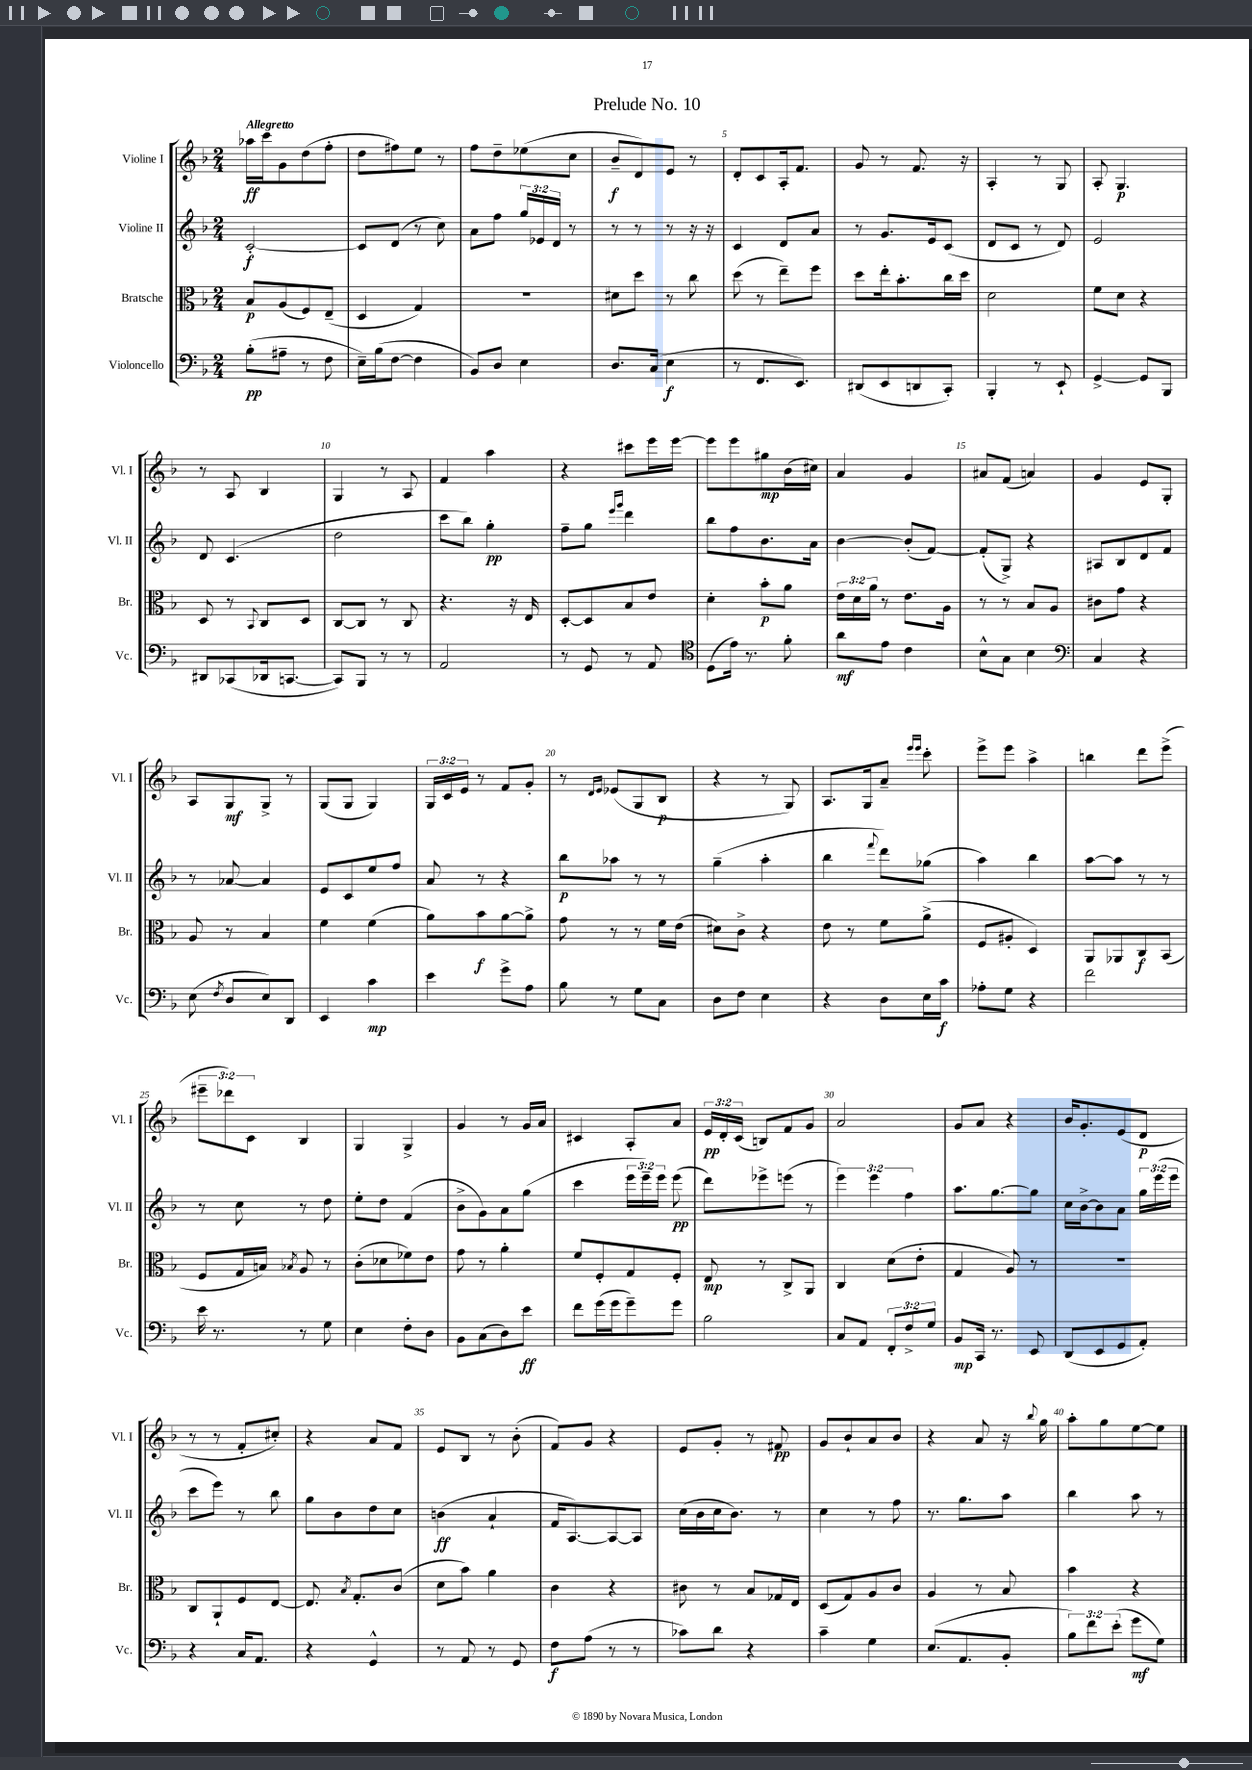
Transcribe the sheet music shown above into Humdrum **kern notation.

**kern	**dynam	**kern	**dynam	**kern	**dynam	**kern	**dynam
*part4	*part4	*part3	*part3	*part2	*part2	*part1	*part1
*staff4	*staff4	*staff3	*staff3	*staff2	*staff2	*staff1	*staff1
*I"Violoncello	*	*I"Bratsche	*	*I"Violine II	*	*I"Violine I	*
*I'Vc.	*	*I'Br.	*	*I'Vl. II	*	*I'Vl. I	*
*clefF4	*	*clefC3	*	*clefG2	*	*clefG2	*
*k[b-]	*	*k[b-]	*	*k[b-]	*	*k[b-]	*
*M2/4	*	*M2/4	*	*M2/4	*	*M2/4	*
=1	=1	=1	=1	=1	=1	=1	=1
!	!	!	!	!	!	!LO:TX:a:B:t=Allegretto	!
(8B-'\L	pp	8B-/L	p	[2c'/	f	16aa-X\LL	ff
.	.	.	.	.	.	16ccc\J	.
8A#X~\J	.	(8A/	.	.	.	8g\	.
8r	.	8F/)	.	.	.	(8dd\	.
8F\	.	(8E~/J	.	.	.	8ff'\J	.
=2	=2	=2	=2	=2	=2	=2	=2
16E~\LL)	.	4D/	.	8c/L]	.	8dd\L	.
(16B-\J	.	.	.	.	.	.	.
[8F\J	.	.	.	(8d/J	.	8ff#X\)	.
4F\]	.	4G/)	.	8r	.	8ee\J	.
.	.	.	.	8cc\)	.	8r	.
=3	=3	=3	=3	=3	=3	=3	=3
8BB-/L)	.	2r	.	8a\L	.	8ff\L	.
8D/J	.	.	.	8ff\J	.	8dd~\	.
4E\	.	.	.	24gg/LL	.	(8ee-X\	.
.	.	.	.	24e-X/	.	.	.
.	.	.	.	24d/JJ	.	.	.
.	.	.	.	8r	.	8cc\J	.
=4	=4	=4	=4	=4	=4	=4	=4
8.D/L	.	8d#X\L	.	8r	.	8b-~/L	f
.	.	8dd\J	.	8r	.	8d/)	.
(16C/Jk	.	.	.	.	.	.	.
4E\	f	8r	.	8r	.	8e/J	.
.	.	8cc\	.	16r	.	8r	.
.	.	.	.	16r	.	.	.
=5	=5	=5	=5	=5	=5	=5	=5
8r	.	(8dd\	.	4c/	.	8d'/L	.
8.FF/L	.	8r	.	.	.	8c/	.
.	.	8ee~\L)	.	8d/L	.	16A'/k	.
8.EE/J)	.	.	.	.	.	8.f/J	.
.	.	8ff\J	.	8a/J	.	.	.
=6	=6	=6	=6	=6	=6	=6	=6
(8DD#X/L	.	8dd\L	.	8r	.	8g/	.
8EE/	.	16ee'\k	.	8.g/L	.	8r	.
.	.	8.b-'\	.	.	.	.	.
8DDn/	.	.	.	.	.	8.f/	.
.	.	.	.	16e/k	.	.	.
8CC'/J)	.	16cc\L	.	(8c/J	.	.	.
.	.	16dd\JJ	.	.	.	16r	.
=7	=7	=7	=7	=7	=7	=7	=7
4BBB-'/	.	2d\	.	8d/L	.	4A'/	.
.	.	.	.	8c/J	.	.	.
8r	.	.	.	8r	.	8r	.
8EE`/	.	.	.	8d/)	.	8G/	.
=8	=8	=8	=8	=8	=8	=8	=8
[4GG^/	.	8f\L	.	2e/	.	8A'/	.
.	.	8d\J	.	.	.	4.G/	p
8GG/L]	.	4r	.	.	.	.	.
8BBB-/J	.	.	.	.	.	.	.
!!LO:LB:g=z
=9	=9	=9	=9	=9	=9	=9	=9
8DD#X/L	.	8D/	.	8d/	.	8r	.
(8CC-X/	.	8r	.	(4.c/	.	8A/	.
.	.	8qqBB-/	.	.	.	.	.
16DD-X/k	.	8C/L	.	.	.	4B-/	.
[8.CCn/J	.	.	.	.	.	.	.
.	.	8D/J	.	.	.	.	.
=10	=10	=10	=10	=10	=10	=10	=10
8CC/L])	.	[8C/L	.	2dd\	.	4G/	.
8BBB-/J	.	8C/J]	.	.	.	.	.
8r	.	8r	.	.	.	8r	.
8r	.	8C/	.	.	.	8A/	.
=11	=11	=11	=11	=11	=11	=11	=11
2AA/	.	4.r	.	8ccc\L	.	4f/	.
.	.	.	.	8bb-\J)	.	.	.
.	.	.	.	4gg'\	pp	4aa\	.
.	.	16r	.	.	.	.	.
.	.	16E/	.	.	.	.	.
=12	=12	=12	=12	=12	=12	=12	=12
8r	.	[8D'/L	.	8ff~\L	.	4r	.
8GG/	.	8D/]	.	8gg\J	.	.	.
.	.	.	.	16qqeee/LL	.	.	.
.	.	.	.	16qqggg/JJ	.	.	.
8r	.	8B-/	.	4ddd\	.	8ccc#X\L	.
8AA/	.	8e/J	.	.	.	16eee\L	.
.	.	.	.	.	.	[16eee\JJ	.
=13	=13	=13	=13	=13	=13	=13	=13
*clefC4	*	*	*	*	*	*	*
(8D\L	.	4d'\	.	8bb-\L	.	8eee\L]	.
16e\Jk)	.	.	.	8ff\	.	8eee\	.
8.r	.	.	.	.	.	.	.
.	.	8b-'\L	p	8.b-\	.	8gg#X\	mp
8f'\	.	8a\J	.	.	.	(16b-\L	.
.	.	.	.	16a\Jk	.	16cc#X\JJ)	.
=14	=14	=14	=14	=14	=14	=14	=14
8a\L	mf	24e\LL	.	[4b-\	.	4a/	.
.	.	24d\	.	.	.	.	.
.	.	24a\JJ	.	.	.	.	.
8e\J	.	8r	.	.	.	.	.
4c\	.	8.e\L	.	(8b-'/L]	.	4g/	.
.	.	.	.	[8f/J)	.	.	.
.	.	16A\Jk	.	.	.	.	.
=15	=15	=15	=15	=15	=15	=15	=15
8B-^^\L	.	8r	.	(8f'/L]	.	8a#X/L	.
8G\J	.	8r	.	8G^/J)	.	(8f/J	.
4B-\	.	8B-/L	.	4r	.	4an/)	.
.	.	8A/J	.	.	.	.	.
=16	=16	=16	=16	=16	=16	=16	=16
*clefF4	*	*	*	*	*	*	*
4C/	.	8c#X\L	.	8A#X/L	.	4g/	.
.	.	8g\J	.	8B-/	.	.	.
4r	.	4r	.	8d/	.	8e/L	.
.	.	.	.	8f/J	.	8G'/J	.
!!LO:LB:g=z
=17	=17	=17	=17	=17	=17	=17	=17
(8E\	.	8A/	.	8r	.	8A/L	.
8qF/	.	.	.	.	.	.	.
8D/L	.	8r	.	[8a-X/	.	8G/	mf
8E/)	.	4B-/	.	4a-/]	.	8G^/J	.
8DD/J	.	.	.	.	.	8r	.
=18	=18	=18	=18	=18	=18	=18	=18
4EE/	.	4f\	.	8e/L	.	(8G/L	.
.	.	.	.	8c/	.	8G/J	.
4c\	mp	(4f\	.	8ee/	.	4G/)	.
.	.	.	.	8ff/J	.	.	.
=19	=19	=19	=19	=19	=19	=19	=19
4e\	.	8a\L)	.	8a/	.	24G/LL	.
.	.	.	.	.	.	24c/	.
.	.	.	.	.	.	24e/JJ	.
.	.	8b-\	f	8r	.	8r	.
8g^\L	.	[8a\	.	4r	.	8f/L	.
8A\J	.	8a^\J]	.	.	.	8g'/J	.
=20	=20	=20	=20	=20	=20	=20	=20
8B-\	.	8g\	.	8bb-\L	p	8r	.
.	.	.	.	.	.	16qqd/LL	.
.	.	.	.	.	.	16qqe/JJ	.
8r	.	8r	.	8aa-X\J	.	(8e-X/L	.
8G\L	.	8r	.	8r	.	8G/	.
8C\J	.	16f\LL	.	8r	.	8B-/J	p
.	.	(16e\JJ	.	.	.	.	.
=21	=21	=21	=21	=21	=21	=21	=21
8D\L	.	8d#X\L)	.	(4gg~\	.	4r	.
8F\J	.	8c^\J	.	.	.	.	.
4E\	.	4r	.	4aa'\	.	8r	.
.	.	.	.	.	.	8G/)	.
=22	=22	=22	=22	=22	=22	=22	=22
4r	.	8e\	.	4bb-\	.	8.A/L	.
.	.	8r	.	.	.	.	.
.	.	.	.	.	.	16G/k	.
.	.	.	.	8qqfff/	.	.	.
8D\L	.	8f\L	.	8ddd\L)	.	8a~/J	.
.	.	.	.	.	.	16qqeee/LL	.
.	.	.	.	.	.	16qqeee/JJ	.
16E\L	.	(8a^\J	.	(8gg-X\J	.	8ccc'\	.
16c\JJ	f	.	.	.	.	.	.
=23	=23	=23	=23	=23	=23	=23	=23
8A-X'\L	.	8F/L	.	4aa\)	.	8eee^\L	.
8G\J	.	8A#X'/J	.	.	.	8eee\J	.
4r	.	4D/)	.	4bb-\	.	4aa^\	.
=24	=24	=24	=24	=24	=24	=24	=24
2f\	.	8AA/L	.	[8aa\L	.	4bbn\	.
.	.	8AA-X/	.	8aa\J]	.	.	.
.	.	8C/	f	8r	.	8ddd\L	.
.	.	(8BB-/J	.	8r	.	(8eee^\J	.
!!LO:LB:g=z
=25	=25	=25	=25	=25	=25	=25	=25
16e\	.	8F/L	.	8r	.	12eee#X~\L	.
8.r	.	.	.	.	.	.	.
.	.	.	.	.	.	12ddd-X\)	.
.	.	16G/L	.	8cc\	.	.	.
.	.	.	.	.	.	12c\J	.
.	.	16Bn/JJ)	.	.	.	.	.
.	.	8qB-X/	.	.	.	.	.
8r	.	8A/	.	8r	.	4B-/	.
8G\	.	8r	.	8dd\	.	.	.
=26	=26	=26	=26	=26	=26	=26	=26
4E\	.	(8c'\L	.	8ee'\L	.	4G/	.
.	.	8d-X\	.	8dd\J	.	.	.
8F'\L	.	8f-X\)	.	(4f/	.	4G^/	.
8D\J	.	8e\J	.	.	.	.	.
=27	=27	=27	=27	=27	=27	=27	=27
8BB-\L	.	8g\	.	8b-^\L	.	4g/	.
(8C\	.	8r	.	8g\)	.	.	.
8D\)	.	4a'\	.	8a\	.	8r	.
8e\J	ff	.	.	(8gg\J	.	16g/LL	.
.	.	.	.	.	.	16a/JJ	.
=28	=28	=28	=28	=28	=28	=28	=28
8f\L	.	8f/L	.	4ccc\	.	4c#X/	.
(16g\L	.	8F'/	.	.	.	.	.
16g\J	.	.	.	.	.	.	.
8g~\)	.	8G/	.	24eee\LL	.	8A'/L	.
.	.	.	.	24eee~\)	.	.	.
.	.	.	.	24eee\JJ	.	.	.
8g\J	.	8F'/J	.	(8eee\	pp	8a/J	.
=29	=29	=29	=29	=29	=29	=29	=29
2B-\	.	8E/	mp	8ddd\L)	.	24e/LL	pp
.	.	.	.	.	.	24d'/	.
.	.	.	.	.	.	(24c/JJ	.
.	.	8r	.	8eee-X^\	.	8Bn/L)	.
.	.	8C^/L	.	(8eeen\J	.	8f/	.
.	.	8AA/J	.	8r	.	8g/J	.
=30	=30	=30	=30	=30	=30	=30	=30
8C/L	.	4C/	.	6eee\)	.	2a/	.
8AA/J	.	.	.	.	.	.	.
.	.	.	.	6eee\	.	.	.
12FF'/L	.	(8d\L	.	.	.	.	.
12F^/	.	.	.	6ff\	.	.	.
.	.	8e'\J	.	.	.	.	.
12G/J	.	.	.	.	.	.	.
=31	=31	=31	=31	=31	=31	=31	=31
8BB-/L	mp	4G/	.	8.aa\L	.	8g/L	.
16CC/Jk	.	.	.	.	.	8a/J	.
8.r	.	.	.	[8.gg\	.	.	.
.	.	8A/)	.	.	.	4r	.
8EE/	.	8r	.	8gg\J]	.	.	.
=32	=32	=32	=32	=32	=32	=32	=32
(8DD/L	.	2r	.	16cc\LL	.	16b-/KL	.
.	.	.	.	[16b-^\J	.	8.g'/	.
8EE/	.	.	.	8b-\]	.	.	.
8GG/	.	.	.	8a\J	.	(8e/	.
8AA'/J)	.	.	.	24gg\LL	.	8d/J	p
.	.	.	.	(24eee\	.	.	.
.	.	.	.	24eee\JJ	.	.	.
!!LO:LB:g=z
=33	=33	=33	=33	=33	=33	=33	=33
4r	.	8C/L	.	8ccc\L	.	8r	.
.	.	8AA`/	.	8eee\J)	.	8r	.
16C/KL	.	8F/	.	8r	.	8f'/L	.
8.AA/J	.	.	.	.	.	.	.
.	.	[8E/J	.	8bb-\	.	8cc#X'/J)	.
=34	=34	=34	=34	=34	=34	=34	=34
4r	.	8.E/]	.	8gg\L	.	4r	.
.	.	.	.	8b-\	.	.	.
.	.	8qB-/	.	.	.	.	.
.	.	8.G'/L	.	.	.	.	.
4GG^^/	.	.	.	8dd\	.	8a/L	.
.	.	(8c/J	.	8cc\J	.	8f/J	.
=35	=35	=35	=35	=35	=35	=35	=35
8r	.	8d\L	.	(4bn\	ff	8e/L	.
8AA/	.	8b-\J)	.	.	.	8B-/J	.
8r	.	4a\	.	4a`/	.	8r	.
8GG/	.	.	.	.	.	(8b-'\	.
=36	=36	=36	=36	=36	=36	=36	=36
8F\L	f	4c\	.	16f/KL	.	8f/L)	.
.	.	.	.	[8.A/)	.	.	.
(8A\J	.	.	.	.	.	8g/J	.
8r	.	4r	.	8A/_	.	4r	.
8r	.	.	.	8A/J]	.	.	.
=37	=37	=37	=37	=37	=37	=37	=37
8c-X\L)	.	8c#X\	.	(16cc\LL	.	8e/L	.
.	.	.	.	16b-\	.	.	.
8d\J	.	8r	.	16cc\J	.	8g'/J	.
.	.	.	.	8.b-\J)	.	.	.
4r	.	8B-/L	.	.	.	8r	.
.	.	16G-X/L	.	8r	.	8f#X/	pp
.	.	16E/JJ	.	.	.	.	.
=38	=38	=38	=38	=38	=38	=38	=38
4c~\	.	(8D/L	.	4cc\	.	8g/L	.
.	.	8G/)	.	.	.	8b-`/	.
4G\	.	8A/	.	8r	.	8a/	.
.	.	8c/J	.	8ff\	.	8b-/J	.
=39	=39	=39	=39	=39	=39	=39	=39
(8.E/L	.	4A/	.	8.r	.	4r	.
8.AA/	.	.	.	8.gg\L	.	.	.
.	.	8r	.	.	.	8a/	.
8BB-'/J	.	8B-/	.	8aa\J	.	16r	.
.	.	.	.	.	.	8qqbb-/	.
.	.	.	.	.	.	16gg\	.
=40	=40	=40	=40	=40	=40	=40	=40
12B-\L)	.	4b-\	.	4bb-\	.	8aa'\L	.
12f\	.	.	.	.	.	.	.
.	.	.	.	.	.	8gg\	.
(12e'\J	.	.	.	.	.	.	.
8g\L	mf	4r	.	8aa\	.	[8ee\	.
8G\J)	.	.	.	8r	.	8ee\J]	.
==	==	==	==	==	==	==	==
*-	*-	*-	*-	*-	*-	*-	*-
